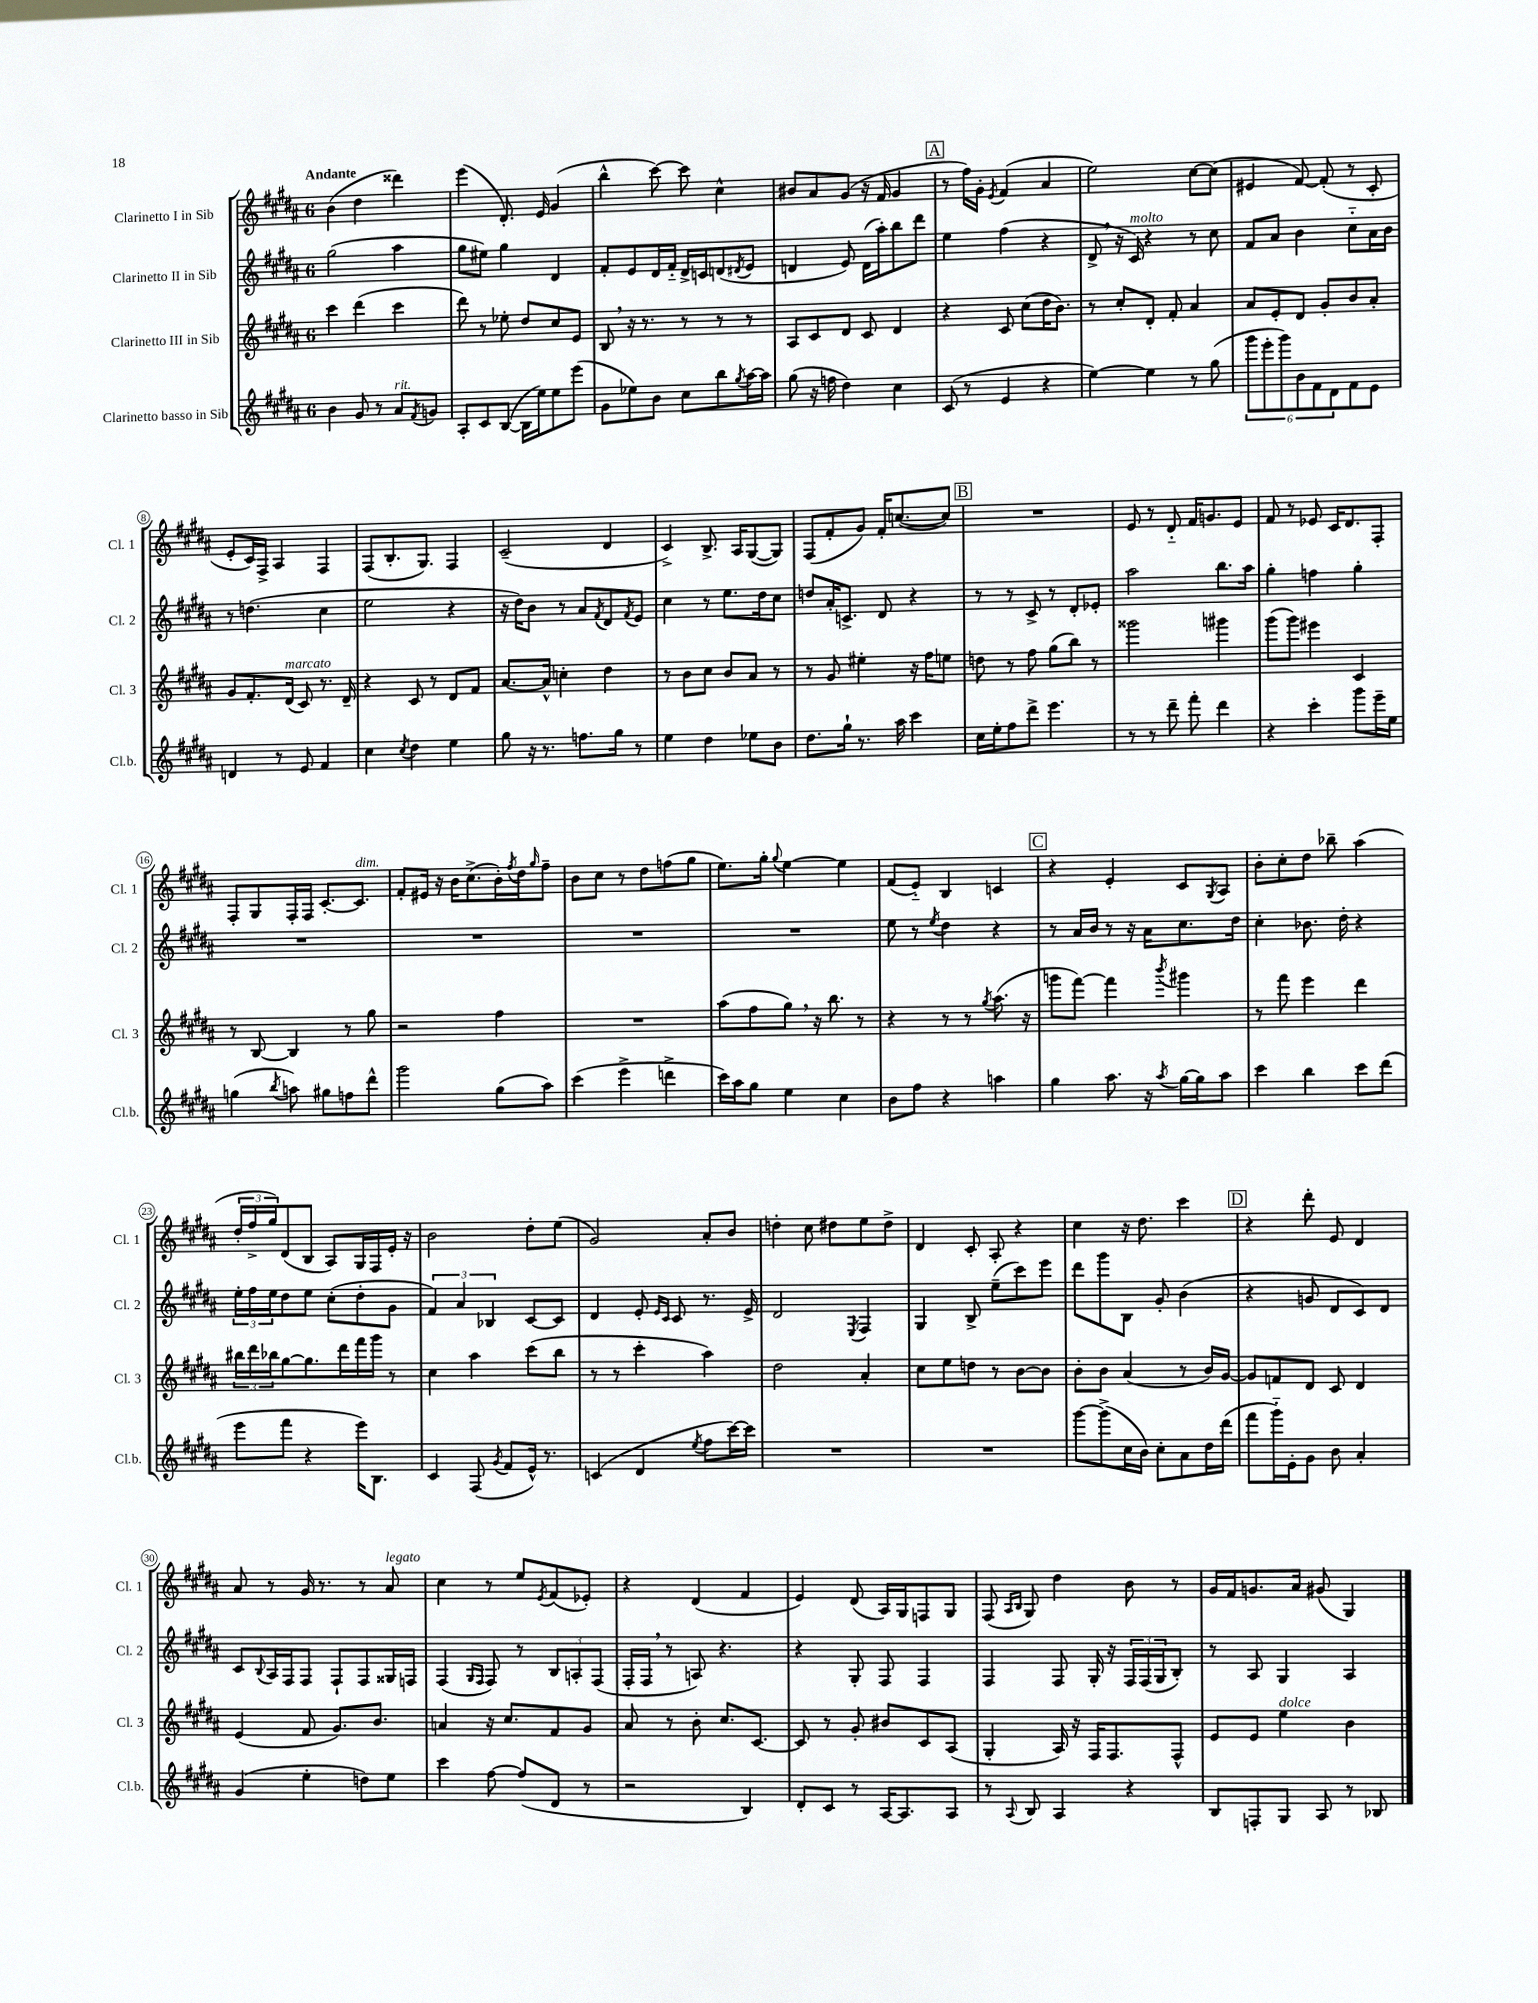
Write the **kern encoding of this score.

**kern	**kern	**kern	**kern
*part4	*part3	*part2	*part1
*staff4	*staff3	*staff2	*staff1
*I"Clarinetto basso in Sib	*I"Clarinetto III in Sib	*I"Clarinetto II in Sib	*I"Clarinetto I in Sib
*I'Cl.b.	*I'Cl. 3	*I'Cl. 2	*I'Cl. 1
*clefG2	*clefG2	*clefG2	*clefG2
*k[f#c#g#d#a#]	*k[f#c#g#d#a#]	*k[f#c#g#d#a#]	*k[f#c#g#d#a#]
*M6/8	*M6/8	*M6/8	*M6/8
=1	=1	=1	=1
!	!	!	!LO:TX:a:B:t=Andante
4b\	4ccc#\	(2gg#\	(4b\
8g#/	(4ddd#\	.	4dd#\
8r	.	.	.
!LO:TX:a:i:t=rit.	!	!	!
8a#/L	4ccc#\	4aa#\	4ddd##X\)
8qf#/	.	.	.
8gn/J	.	.	.
=2	=2	=2	=2
8A#'/L	8ddd#\)	8gg#\L	(4eee\
8c#/	8r	8ee#X\J)	.
([8B/J	8ee-X'\	4gg#\	8.d#'/)
16B\LL]	8dd#/L	.	.
16ee\J)	.	.	16e/
8ee\	8cc#/	4d#/	(4g#/
(8eee\J	8e/J	.	.
=3	=3	=3	=3
8g#\L	8B,/	8f#'/L	4bb^^\
8ee-X\)	16r	8e/	.
.	8.r	.	.
8b\J	.	16d#/L	[8ccc#\)
.	.	16f#/JJ	.
8cc#\L	8r	16d#^/LL	8ccc#\]
.	.	16cn/J	.
8bb\	8r	(8dn/	4cc#^^\
8qgg#/	.	8qd#X/	.
[16aa#\L	8r	8e/J	.
16aa#\JJ]	.	.	.
=4	=4	=4	=4
(8gg#\	8A#/L	4dn/	8b#X/L
16r	8c#/	.	8a#/
16ffn\	.	.	.
4dd#\)	8d#/J	8e/)	(8g#/J
.	8c#/	(16d\LL	16r
.	.	16aa#'\J)	16f#/
4cc#\	4d#/	8bb\	4g#/
.	.	8ddd#\J	.
!!LO:REH:place=s1:t=A
=5	=5	=5	=5
(8c#/	4r	4ee\	8r
8r	.	.	16ff#\LL)
.	.	.	16g#'\JJ
.	.	.	8qe/
4e/	8c#/	(4ff#\	(4f#/
.	(8cc#\L	.	.
4r	16dd#\K	4r	4a#/
.	8.b\J)	.	.
=6	=6	=6	=6
[4ee\)	8r	8d#^,/	2ee\)
.	8cc#'/L	16r	.
!	!	!LO:TX:a:i:t=molto	!
.	.	16c#/)	.
4ee\]	8d#'/J	4r	.
.	8f#'/	.	.
8r	4a#/	8r	[8cc#\L
(8gg#\	.	8cc#\	(8cc#\J]
=7	=7	=7	=7
12ggg#\L	8a#/L	8f#/L	4e#X/
12eee'\	.	.	.
.	8e'/	8a#/J	.
12ggg#\)	.	.	.
12b\	8d#/J	4b\	[8f#/)
12f#\	.	.	.
.	8g#'/L	.	(8f#'/]
12d#\	.	.	.
8f#\	8b/	8cc#\L	8r
8e\J	8a#'/J	16a#\L	8c#'/
.	.	16b\JJ	.
!!LO:LB:g=z
=8	=8	=8	=8
4dn/	8g#/L	8r	8e'/L
.	8.f#'/	(4.ddn\	16c#/L)
.	.	.	16F#^/JJ
8r	.	.	4A#/
!	!LO:TX:a:i:t=marcato	!	!
.	(16d#/Jk	.	.
8e/	8c#/)	.	.
4f#/	8.r	4cc#\	4F#/
.	16d#~/	.	.
=9	=9	=9	=9
4cc#\	4r	2ee\	(8F#/L
.	.	.	8.B'/
8qcc#/	.	.	.
4dd#\	8c#/	.	.
.	.	.	8.G#/J)
.	8r	.	.
4ee\	8d#/L	4r	4F#/
.	8f#/J	.	.
=10	=10	=10	=10
8gg#\	[8.a#/L	16r	(2c#~/
.	.	16dd#\KL)	.
16r	.	8b\J	.
8.r	16a#^^/Jk]	.	.
.	4ccn'\	8r	.
8.ffn\L	.	8a#/L	.
.	.	8qf#/	.
.	4dd#\	8d#/	4d#/
16gg#\Jk	.	.	.
.	.	8qf#/	.
8r	.	8e/J	.
=11	=11	=11	=11
4ee\	8r	4cc#\	4c#^/)
.	8b\L	.	.
4dd#\	8cc#\J	8r	8.B^/
.	8b/L	8.ee\L	.
.	.	.	16A#/KL
8ee-X\L	8a#/J	.	([8G#/
.	.	16dd#\k	.
8b\J	8r	8cc#\J	8G#/J])
=12	=12	=12	=12
8.dd#\L	8r	8ddn/L	(8F#/L
.	8g#/	16a#'/K	8f#'/
16gg#`\Jk	.	8.cn^/J	.
8.r	4ee#X'\	.	8g#/J)
.	.	8d#/	16f#'/KL
16aa#\	.	.	([8.ccn/
4ccc#\	16r	4r	.
.	16ff#\KL	.	.
.	8een\J	.	8cc/J])
!!LO:REH:place=s1:t=B
=13	=13	=13	=13
16cc#\LL	8ddn\	8r	2.r
16ee'\J	.	.	.
8ff#\	8r	8r	.
8ddd#^\J	8ff#\	8c#^/	.
4.eee\	(8gg#\L	8r	.
.	8bb\J)	8d#'/L	.
.	8r	8e-X'/J	.
=14	=14	=14	=14
8r	2ggg##X\	2aa#\	8e/
8r	.	.	8r
8ddd#~\	.	.	8d#/
8fff#'\	.	.	16f#/KL
.	.	.	8.gn/
4ddd#\	4ggg#X\	8.bb\L	.
.	.	.	8e/J
.	.	16aa#\Jk	.
=15	=15	=15	=15
4r	(8ggg#\L	4gg#'\	8f#/
.	8ggg#\J)	.	8r
4ccc#'\	4eee#X\	4ffn\	8e-X/
.	.	.	16c#/KL
.	.	.	8.d#/
8ggg#\L	4c#/	4gg#'\	.
16eee~\L	.	.	8F#'/J
16ee\JJ	.	.	.
!!LO:LB:g=z
=16	=16	=16	=16
(4ggn\	8r	2.r	8F#'/L
.	[8B/	.	8G#/
8qbb/	.	.	.
8aan\)	4B/]	.	16F#'/L
.	.	.	16F#/JJ
8gg#X\L	.	.	[8.c#'/L
8ffn\	8r	.	.
!	!	!	!LO:TX:a:i:t=dim.
.	.	.	8.c#/J]
8ddd#^^\J	8gg#\	.	.
=17	=17	=17	=17
2ggg#\	2r	2.r	8f#'/L
.	.	.	16e#X/Jk
.	.	.	16r
.	.	.	16b\KL
.	.	.	(8.cc#^\
(8gg#\L	4ff#\	.	16b'\L)
.	.	.	8qff#/
.	.	.	16dd#\J
.	.	.	16qqgg#/
8aa#\J)	.	.	8ff#~\J
=18	=18	=18	=18
(4ccc#\	2.r	2.r	8b\L
.	.	.	8cc#\J
4eee^\	.	.	8r
.	.	.	8dd#\L
4dddn^\	.	.	(8ffn\
.	.	.	8gg#\J
=19	=19	=19	=19
16ccc#\LL)	(8aa#\L	2.r	8.ee\L)
16aa#\J	.	.	.
8gg#\J	8ff#\	.	.
.	.	.	16gg#'\Jk
.	.	.	8qqgg#/
4ee\	8gg#,\J)	.	[4ee\
.	16r	.	.
.	8.bb\	.	.
4cc#\	.	.	4ee\]
.	8r	.	.
=20	=20	=20	=20
8b\L	4r	8ee\	(8f#/L
8ff#\J	.	8r	8e/J)
.	.	8qee/	.
4r	8r	4dd#\	4B/
.	8r	.	.
.	8qgg#/	.	.
4aan\	(8.aa#\	4r	4cn/
.	16r	.	.
!!LO:REH:place=s1:t=C
=21	=21	=21	=21
4gg#\	8gggn\L	8r	4r
.	[8fff#\J)	16a#/LL	.
.	.	16b/JJ	.
8.aa#\	4fff#\]	8r	4e'/
.	.	16r	.
16r	.	16a#\KL	.
8qaa#/	8qbbb/	.	.
[16gg#\LL	4ggg#X\	8.cc#\	8c#/L
16gg#\J]	.	.	.
.	.	.	8qG#/
8aa#\J	.	.	8A#/J
.	.	16dd#\Jk	.
=22	=22	=22	=22
4ccc#\	8r	4cc#'\	8b'\L
.	8fff#\	.	8cc#'\
4bb\	4eee\	8.b-X\	8dd#\J
.	.	.	8bb-X~\
.	.	16dd#'\	.
8ccc#\L	4ddd#\	4r	(4aa#\
(8ddd#\J	.	.	.
!!LO:LB:g=z
=23	=23	=23	=23
8eee\L	24bb#X\LL	24ee'\LL	24dd#'/LL
.	24ddd#\	24ff#\	24ff#^/
.	24bb-X\J	24ee\J	24gg#/J)
8fff#\J	[8gg#\	8dd#\	(8d#/
4r	8.gg#\]	8ee\J	8B/J
.	.	(8cc#'\L	8A#/L)
.	16ddd#\L	.	.
16eee\KL)	16fff#\	8dd#'\	16G#/L
8.B\J	16ggg#\JJ	.	16F#/
.	8r	8g#\J	16e'/JJ
.	.	.	16r
=24	=24	=24	=24
4c#/	4cc#\	6f#/)	2b\
.	.	6a#/	.
(8F#/	4aa#\	.	.
.	.	6B-X/	.
8qg#/	.	.	.
8f#/L	.	.	.
16e^^/Jk)	(8ccc#\L	[8c#/L	8dd#'\L
8.r	.	.	.
.	8bb\J	8c#/J]	(8ee\J
=25	=25	=25	=25
(4cn/	8r	4d#/	2g#/)
.	8r	.	.
4d#/	4ccc#'\	8e'/	.
.	.	16qqe/LL	.
.	.	16qqc#/JJ	.
.	.	8c#/	.
8qee/	.	.	.
8ff#\L	4aa#\)	8.r	8a#'/L
[16ccc#\L)	.	.	8b/J
16ccc#\JJ]	.	16e^/	.
=26	=26	=26	=26
2.r	2dd#\	2d#/	4ddn'\
.	.	.	8cc#\
.	.	.	8dd#X\L
.	.	8qE/	.
.	4a#'/	4F#/	8ee\
.	.	.	8dd#^\J
=27	=27	=27	=27
2.r	8cc#\L	4G#/	4d#/
.	8ee\	.	.
.	8ddn\J	8B^/	8c#'/
.	8r	(8ee~\L	8A#'/
.	[8b\L	8ccc#\)	4r
.	8b\J]	8eee\J	.
=28	=28	=28	=28
[8ggg#\L	8b'\L	8ddd#\L	4cc#\
(8ggg#^\]	8b\J	8ggg#\	.
16cc#\L	(4a#/	8B\J	16r
16b\JJ)	.	.	8.dd#\
8cc#'\L	.	8g#'/	.
8a#\	8r	(4b\	4ccc#\
16dd#\L	16b/LL)	.	.
(16ddd#\JJ	[16g#/JJ	.	.
!!LO:REH:place=s1:t=D
=29	=29	=29	=29
8fff#\L	8g#/L]	4r	4r
16ggg#\L)	8fn/	.	.
16e'\J	.	.	.
8g#\J	8d#/J	8gn/	8ddd#'\
8b\	8c#/	8d#/L	8e/
4a#'/	4d#/	8c#/)	4d#/
.	.	8d#/J	.
!!LO:LB:g=z
=30	=30	=30	=30
(4g#/	(4e/	8c#/L	8a#/
.	.	8qqB/	.
.	.	16A#/L	8r
.	.	16F#/J	.
4ee'\	8f#/	8F#/J	16g#/
.	.	.	8.r
.	8.g#/L)	8F#`/L	.
8ddn\L)	.	8F#/	8r
.	8.b/J	.	.
!	!	!	!LO:TX:a:i:t=legato
8ee\J	.	16G##X/L	8a#/
.	.	16Fn/JJ	.
=31	=31	=31	=31
4ccc#\	4an/	(4F#/	4cc#\
.	.	16qqG#/LL	.
.	.	16qqF#/JJ	.
[8ff#\	16r	8F#/)	8r
.	8.cc#/L	.	.
(8ff#/L]	.	8r	8ee/L
.	.	.	8qe/
8d#/J	8f#/	12B/L	(8f#/
.	.	12An'/	.
8r	8g#/J	.	8e-X'/J)
.	.	(12F#/J	.
=32	=32	=32	=32
2r	8a#/	16F#'/LL	4r
.	.	16F#,/JJ	.
.	8r	8r	.
.	8b'\	8An/)	(4d#/
.	8.cc#/L	4.r	.
4B/)	.	.	4f#/
.	[8.c#/J	.	.
=33	=33	=33	=33
8d#'/L	8c#/]	4r	4e/)
8c#/J	8r	.	.
8r	8g#'/	8G#'/	(8d#/
[16A#/KL	8b#X/L	8F#/	16A#/LL)
8.A#/]	.	.	16G#/J
.	8c#/	4F#/	8Fn/
8A#/J	(8A#/J	.	8G#/J
=34	=34	=34	=34
8r	4G#'/	4F#/	(8F#/
.	.	.	16qqA#/LL
8qqA#/	.	.	16qqB/JJ
8B/	.	.	8G#/)
4A#/	16A#/)	8F#/	4dd#\
.	16r	.	.
.	16F#/KL	16G#'/	.
.	8.F#/	16r	.
4r	.	24F#/LL	8b\
.	.	(24F#/	.
.	.	24G#/J	.
.	8F#^^/J	8B'/J)	8r
=35	=35	=35	=35
8B/L	8e/L	8r	16g#/LL
.	.	.	16f#/J
8Fn'/	8e/J	8A#/	8.gn/
!	!LO:TX:a:i:t=dolce	!	!
8G#/J	4ee\	4G#/	.
.	.	.	16a#/Jk
8A#/	.	.	(8g#X/
8r	4b\	4A#/	4G#/)
8B-X/	.	.	.
==	==	==	==
*-	*-	*-	*-
